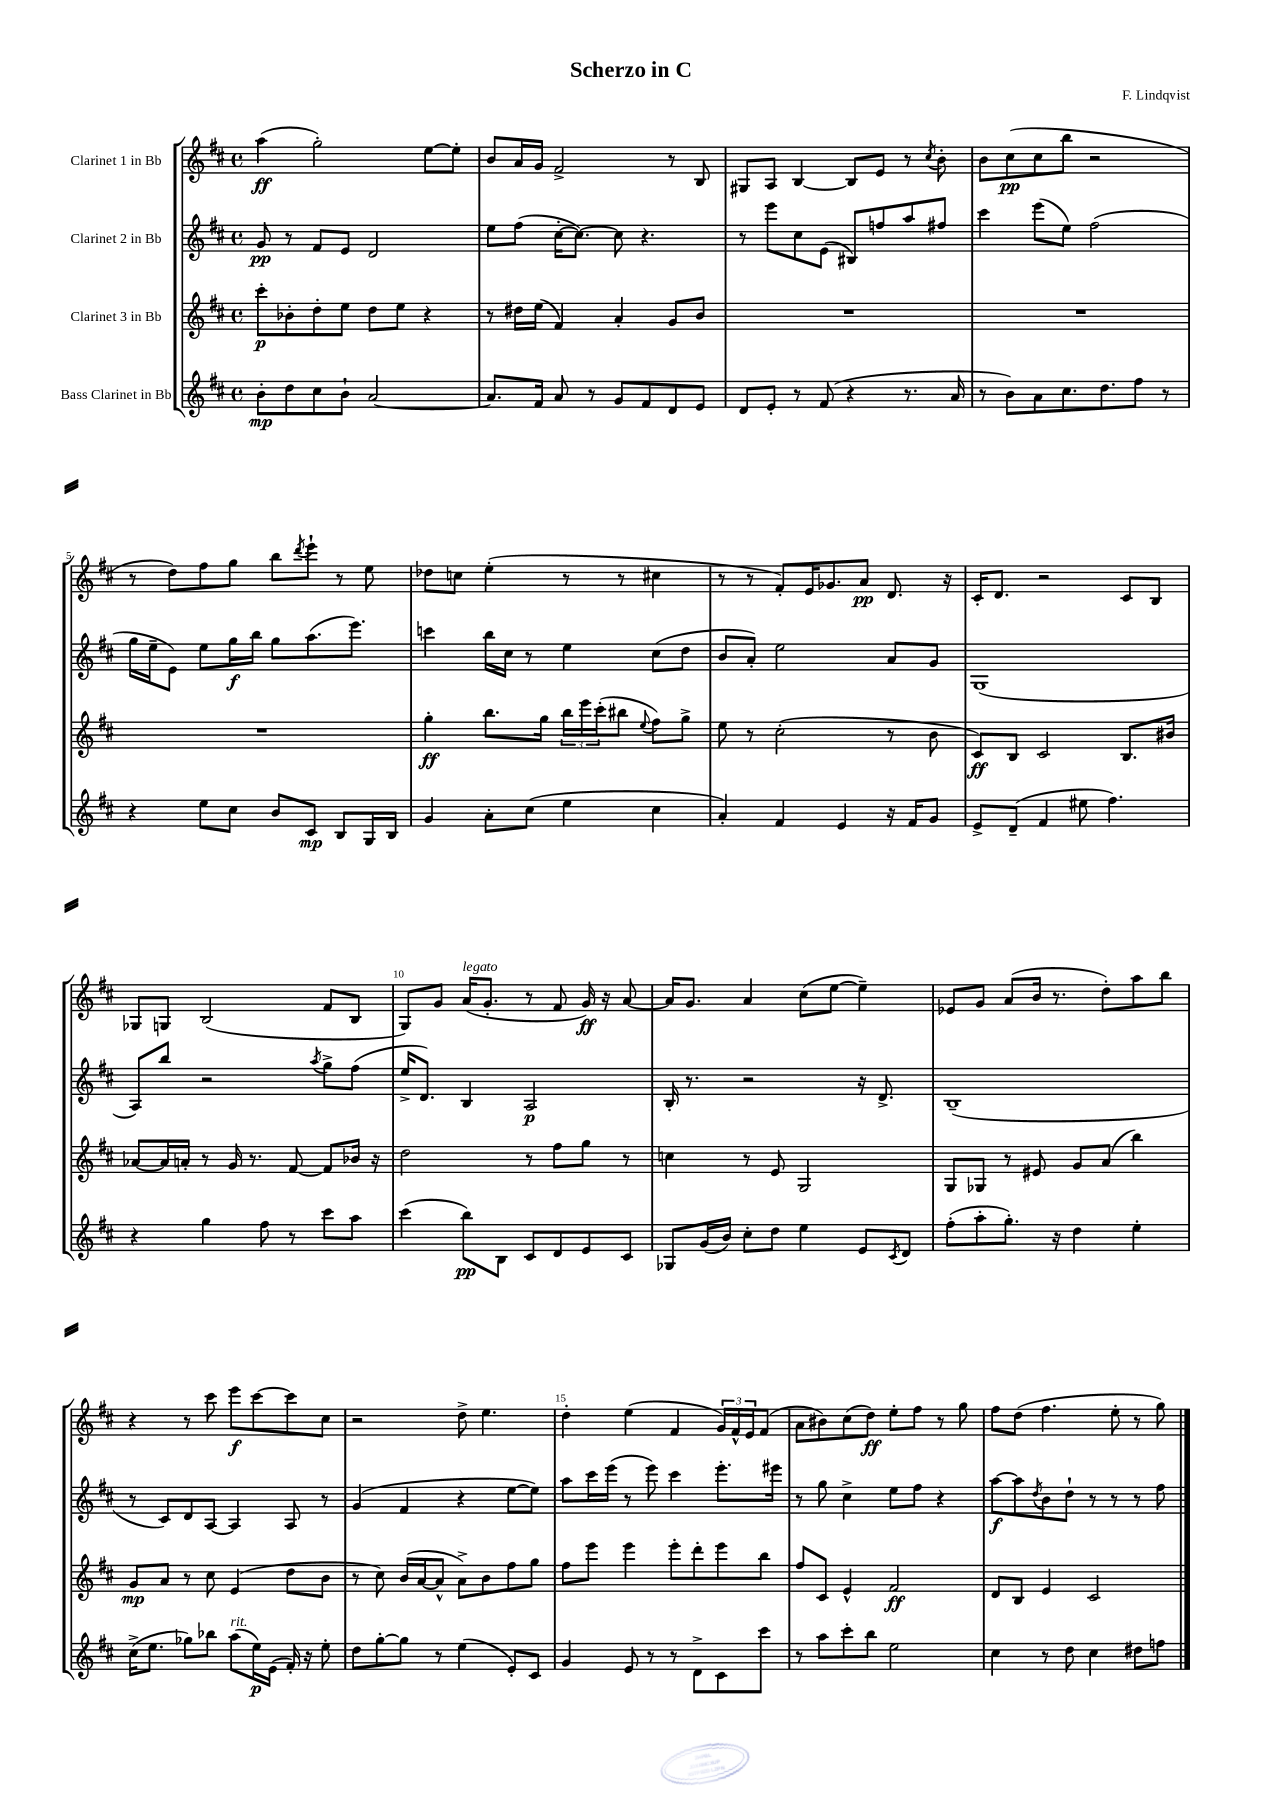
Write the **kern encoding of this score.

**kern	**dynam	**kern	**dynam	**kern	**dynam	**kern	**dynam
*part4	*part4	*part3	*part3	*part2	*part2	*part1	*part1
*staff4	*staff4	*staff3	*staff3	*staff2	*staff2	*staff1	*staff1
*I"Bass Clarinet in Bb	*	*I"Clarinet 3 in Bb	*	*I"Clarinet 2 in Bb	*	*I"Clarinet 1 in Bb	*
*clefG2	*	*clefG2	*	*clefG2	*	*clefG2	*
*k[f#c#]	*	*k[f#c#]	*	*k[f#c#]	*	*k[f#c#]	*
*M4/4	*	*M4/4	*	*M4/4	*	*M4/4	*
*met(c)	*	*met(c)	*	*met(c)	*	*met(c)	*
=1	=1	=1	=1	=1	=1	=1	=1
8b'\L	mp	8ccc#'\L	p	8g/	pp	(4aa\	ff
8dd\	.	8b-X'\	.	8r	.	.	.
8cc#\	.	8dd'\	.	8f#/L	.	2gg'\)	.
8b`\J	.	8ee\J	.	8e/J	.	.	.
[2a/	.	8dd\L	.	2d/	.	.	.
.	.	8ee\J	.	.	.	.	.
.	.	4r	.	.	.	[8ee\L	.
.	.	.	.	.	.	8ee'\J]	.
=2	=2	=2	=2	=2	=2	=2	=2
8.a/L]	.	8r	.	8ee\L	.	8b/L	.
.	.	16dd#X\LL	.	(8ff#\J	.	16a/L	.
16f#/Jk	.	(16ee\JJ	.	.	.	16g/JJ	.
8a/	.	4f#/)	.	[16cc#'\KL	.	2f#^/	.
.	.	.	.	8.cc#\J_)	.	.	.
8r	.	.	.	.	.	.	.
8g/L	.	4a'/	.	8cc#\]	.	.	.
8f#/	.	.	.	4.r	.	.	.
8d/	.	8g/L	.	.	.	8r	.
8e/J	.	8b/J	.	.	.	8B/	.
=3	=3	=3	=3	=3	=3	=3	=3
8d/L	.	1r	.	8r	.	8G#X/L	.
8e'/J	.	.	.	8eee\L	.	8A/J	.
8r	.	.	.	8cc#\	.	[4B/	.
(8f#/	.	.	.	(8e\J	.	.	.
4r	.	.	.	8B#X/L)	.	8B/L]	.
.	.	.	.	8ffn/	.	8e/J	.
8.r	.	.	.	8aa/	.	8r	.
.	.	.	.	.	.	8qcc#/	.
.	.	.	.	8ff#X/J	.	8b'\	.
16a/	.	.	.	.	.	.	.
=4	=4	=4	=4	=4	=4	=4	=4
8r	.	1r	.	4ccc#\	.	8b\L	.
8b\L)	.	.	.	.	.	(8cc#\	pp
8a\	.	.	.	(8eee\L	.	8cc#\	.
8.cc#\	.	.	.	8ee\J)	.	8bb\J	.
.	.	.	.	(2ff#\	.	2r	.
8.dd\	.	.	.	.	.	.	.
8ff#\J	.	.	.	.	.	.	.
8r	.	.	.	.	.	.	.
!!LO:LB:g=z
=5	=5	=5	=5	=5	=5	=5	=5
4r	.	1r	.	16gg\LL	.	8r	.
.	.	.	.	16ee~\J	.	.	.
.	.	.	.	8e\J)	.	8dd\L)	.
8ee\L	.	.	.	8ee\L	.	8ff#\	.
8cc#\J	.	.	.	16gg\L	f	8gg\J	.
.	.	.	.	16bb\JJ	.	.	.
8b/L	.	.	.	8gg\L	.	8bb\L	.
.	.	.	.	.	.	8qddd/	.
8c#/J	mp	.	.	(8.aa\	.	8eee`\J	.
8B/L	.	.	.	.	.	8r	.
.	.	.	.	8.eee\J)	.	.	.
16G/L	.	.	.	.	.	8ee\	.
16B/JJ	.	.	.	.	.	.	.
=6	=6	=6	=6	=6	=6	=6	=6
4g/	.	4gg'\	ff	4cccn\	.	8dd-X\L	.
.	.	.	.	.	.	8ccn\J	.
8a'\L	.	8.bb\L	.	16bb\LL	.	(4ee'\	.
.	.	.	.	16cc#\JJ	.	.	.
(8cc#\J	.	.	.	8r	.	.	.
.	.	16gg\Jk	.	.	.	.	.
4ee\	.	24bb\LL	.	4ee\	.	8r	.
.	.	24eee\	.	.	.	.	.
.	.	(24ccc#'\J	.	.	.	.	.
.	.	8bb#X\J	.	.	.	8r	.
.	.	8qqee/	.	.	.	.	.
4cc#\	.	8ff#\L)	.	(8cc#\L	.	4cc#X\	.
.	.	8gg^\J	.	8dd\J	.	.	.
=7	=7	=7	=7	=7	=7	=7	=7
4a'/)	.	8ee\	.	8b/L	.	8r	.
.	.	8r	.	8a'/J)	.	8r	.
4f#/	.	(2cc#'\	.	2ee\	.	8f#'/L)	.
.	.	.	.	.	.	16e/K	.
.	.	.	.	.	.	8.g-X/	.
4e/	.	.	.	.	.	.	.
.	.	.	.	.	.	8a/J	pp
16r	.	8r	.	8a/L	.	8.d/	.
16f#/KL	.	.	.	.	.	.	.
8g/J	.	8b\	.	8g/J	.	.	.
.	.	.	.	.	.	16r	.
=8	=8	=8	=8	=8	=8	=8	=8
8e^/L	.	8c#/L)	ff	(1G	.	16c#'/KL	.
.	.	.	.	.	.	8.d/J	.
(8d~/J	.	8B/J	.	.	.	.	.
4f#/	.	2c#/	.	.	.	2r	.
8ee#X\	.	.	.	.	.	.	.
4.ff#\)	.	.	.	.	.	.	.
.	.	8.B/L	.	.	.	8c#/L	.
.	.	.	.	.	.	8B/J	.
.	.	16b#X/Jk	.	.	.	.	.
!!LO:LB:g=z
=9	=9	=9	=9	=9	=9	=9	=9
4r	.	[8a-X/L	.	8A/L)	.	8G-X/L	.
.	.	16a-/L]	.	8bb/J	.	8Gn/J	.
.	.	16an'/JJ	.	.	.	.	.
4gg\	.	8r	.	2r	.	(2B/	.
.	.	16g/	.	.	.	.	.
.	.	8.r	.	.	.	.	.
8ff#\	.	.	.	.	.	.	.
8r	.	[8f#/	.	.	.	.	.
.	.	.	.	8qaa/	.	.	.
8ccc#\L	.	8f#/L]	.	8gg^\L	.	8f#/L	.
8aa\J	.	16b-X/Jk	.	(8ff#\J	.	8B/J	.
.	.	16r	.	.	.	.	.
=10	=10	=10	=10	=10	=10	=10	=10
(4ccc#\	.	2dd\	.	16ee^/KL	.	8G/L)	.
.	.	.	.	8.d/J)	.	.	.
.	.	.	.	.	.	8g/J	.
!	!	!	!	!	!	!LO:TX:a:i:t=legato	!
8bb\L)	pp	.	.	4B/	.	(16a/KL	.
.	.	.	.	.	.	8.g'/J	.
8B\J	.	.	.	.	.	.	.
8c#/L	.	8r	.	2A/	p	8r	.
8d/	.	8ff#\L	.	.	.	8f#/	.
8e/	.	8gg\J	.	.	.	16g/)	ff
.	.	.	.	.	.	16r	.
8c#/J	.	8r	.	.	.	[8a/	.
=11	=11	=11	=11	=11	=11	=11	=11
8G-X/L	.	4ccn\	.	16B'/	.	16a/KL]	.
.	.	.	.	8.r	.	8.g/J	.
(16g/L	.	.	.	.	.	.	.
16b/JJ)	.	.	.	.	.	.	.
8cc#'\L	.	8r	.	2r	.	4a/	.
8dd\J	.	8e/	.	.	.	.	.
4ee\	.	2G/	.	.	.	(8cc#\L	.
.	.	.	.	.	.	[8ee\J	.
8e/L	.	.	.	16r	.	4ee~\])	.
.	.	.	.	8.d^/	.	.	.
8qc#/	.	.	.	.	.	.	.
8d/J	.	.	.	.	.	.	.
=12	=12	=12	=12	=12	=12	=12	=12
(8ff#'\L	.	8G/L	.	(1B~	.	8e-X/L	.
8aa'\	.	8G-X/J	.	.	.	8g/J	.
8.gg'\J)	.	8r	.	.	.	(8a/L	.
.	.	8e#X/	.	.	.	16b/Jk	.
16r	.	.	.	.	.	8.r	.
4dd\	.	8g/L	.	.	.	.	.
.	.	(8a/J	.	.	.	8dd'\L)	.
4ee'\	.	4bb\)	.	.	.	8aa\	.
.	.	.	.	.	.	8bb\J	.
!!LO:LB:g=z
=13	=13	=13	=13	=13	=13	=13	=13
(16cc#^\KL	.	8g/L	mp	8r	.	4r	.
8.ee\J	.	.	.	.	.	.	.
.	.	8a/J	.	8c#/L)	.	.	.
8gg-X\L)	.	8r	.	8d/	.	8r	.
8bb-X\J	.	8cc#\	.	[8A/J	.	8ccc#\	.
!LO:TX:a:i:t=rit.	!	!	!	!	!	!	!
(8aa\L	.	(4e/	.	4A/]	.	8eee\L	f
16ee\L)	p	.	.	.	.	[8ccc#\	.
(16e\JJ	.	.	.	.	.	.	.
16f#'/)	.	8dd\L	.	8A/	.	8ccc#\]	.
16r	.	.	.	.	.	.	.
8ee'\	.	8b\J	.	8r	.	8cc#\J	.
=14	=14	=14	=14	=14	=14	=14	=14
8dd\L	.	8r	.	(4g/	.	2r	.
[8gg'\	.	8cc#\)	.	.	.	.	.
8gg\J]	.	(16b/LL	.	4f#/	.	.	.
.	.	[16a/J	.	.	.	.	.
8r	.	8a^^/J]	.	.	.	.	.
(4ee\	.	8a^\L)	.	4r	.	8dd^\	.
.	.	8b\	.	.	.	4.ee\	.
8e'/L)	.	8ff#\	.	[8ee\L	.	.	.
8c#/J	.	8gg\J	.	8ee\J])	.	.	.
=15	=15	=15	=15	=15	=15	=15	=15
4g/	.	8ff#\L	.	8aa\L	.	4dd'\	.
.	.	8eee\J	.	16ccc#\L	.	.	.
.	.	.	.	(16eee\JJ	.	.	.
8e/	.	4eee\	.	8r	.	(4ee\	.
8r	.	.	.	8eee\)	.	.	.
8r	.	8eee'\L	.	4ccc#\	.	4f#/	.
8d^\L	.	8ddd'\	.	.	.	.	.
8c#\	.	8eee\	.	8.eee'\L	.	24g/LL)	.
.	.	.	.	.	.	24f#^^/	.
.	.	.	.	.	.	24e/J	.
8ccc#\J	.	8bb\J	.	.	.	(8f#/J	.
.	.	.	.	16eee#X\Jk	.	.	.
=16	=16	=16	=16	=16	=16	=16	=16
8r	.	8ff#/L	.	8r	.	8a\L	.
8aa\L	.	8c#/J	.	8gg\	.	8b#X\)	.
8ccc#'\	.	4e^^/	.	4cc#^\	.	(8cc#\	.
8bb\J	.	.	.	.	.	8dd\J)	ff
2ee\	.	2f#/	ff	8ee\L	.	8ee'\L	.
.	.	.	.	8ff#\J	.	8ff#\J	.
.	.	.	.	4r	.	8r	.
.	.	.	.	.	.	8gg\	.
=17	=17	=17	=17	=17	=17	=17	=17
4cc#\	.	8d/L	.	[8aa\L	f	8ff#\L	.
.	.	8B/J	.	8aa\]	.	(8dd\J	.
.	.	.	.	8qdd/	.	.	.
8r	.	4e/	.	8b\	.	4.ff#\	.
8dd\	.	.	.	8dd`\J	.	.	.
4cc#\	.	2c#/	.	8r	.	.	.
.	.	.	.	8r	.	8ee'\	.
8dd#X\L	.	.	.	8r	.	8r	.
8ffn\J	.	.	.	8ff#\	.	8gg\)	.
==	==	==	==	==	==	==	==
*-	*-	*-	*-	*-	*-	*-	*-
